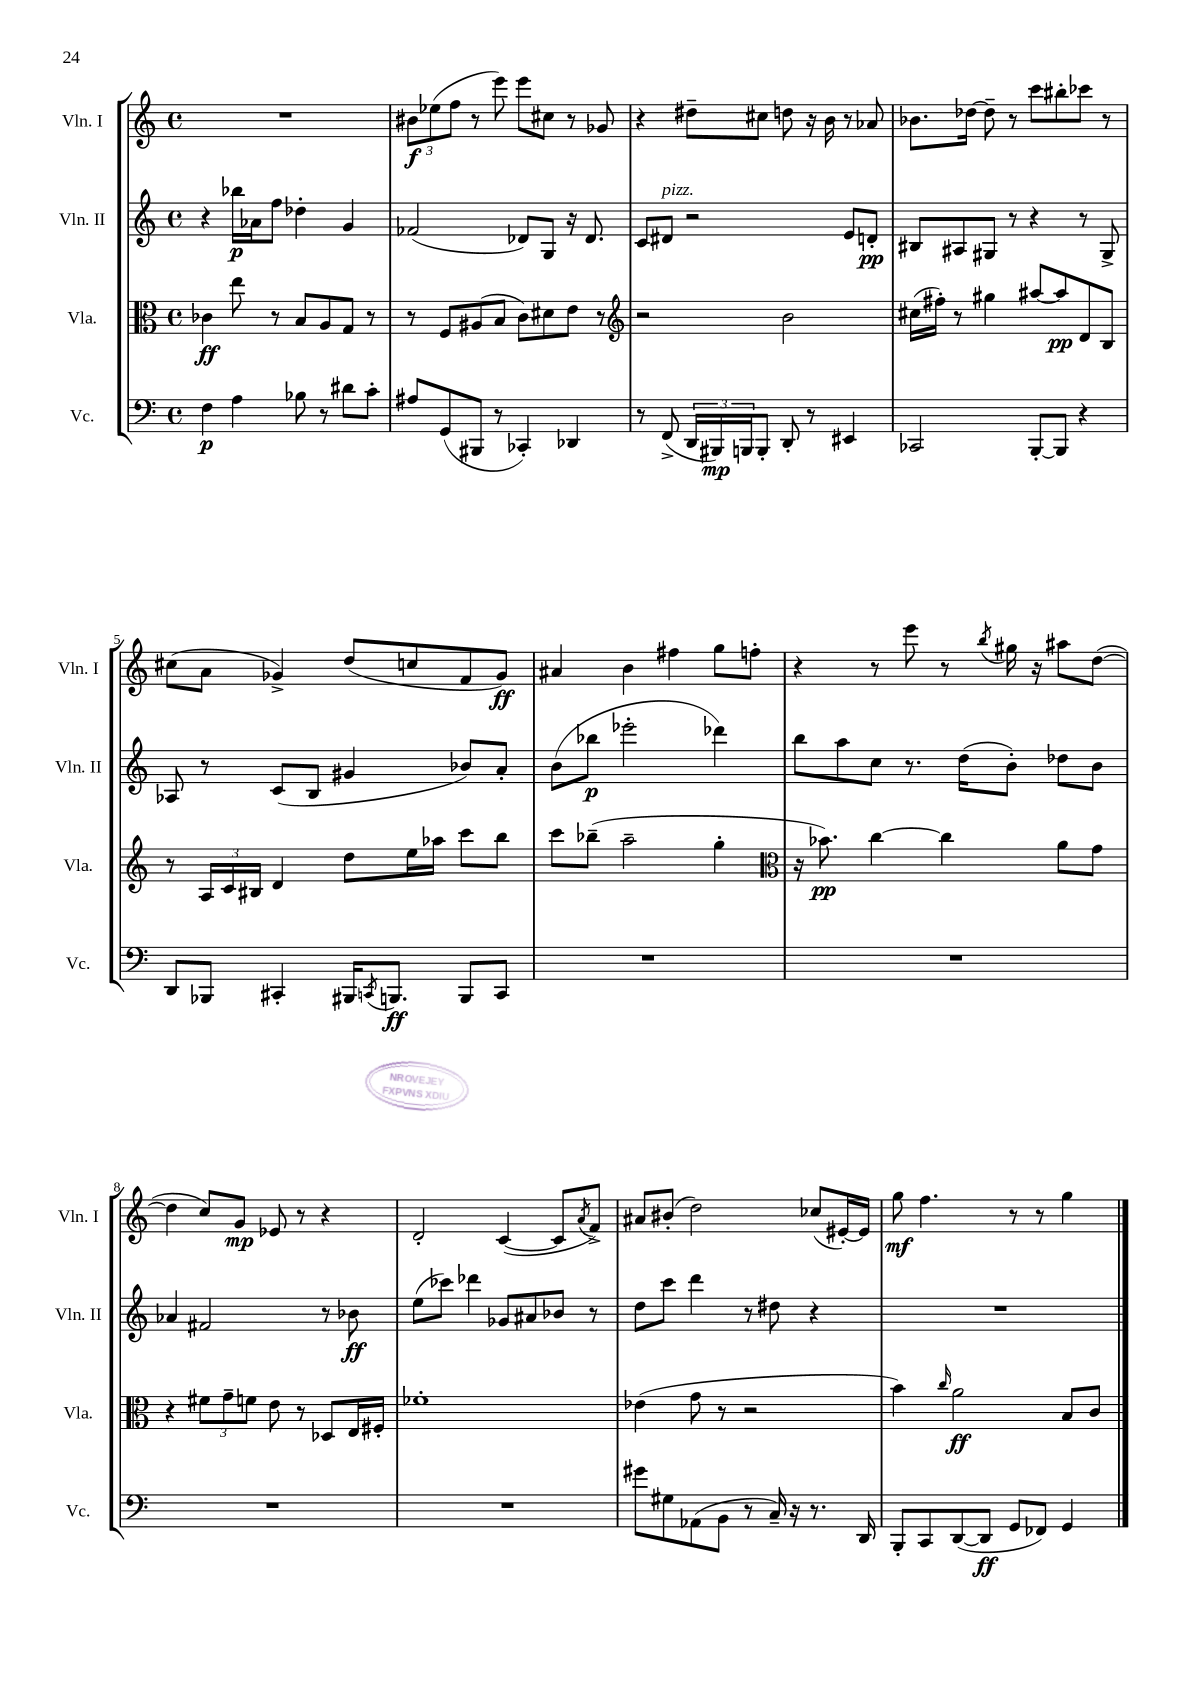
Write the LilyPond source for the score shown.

<<
\new StaffGroup <<
\new Staff = "s0" \with { instrumentName = "Vln. I" shortInstrumentName = "Vln. I" } {
    \clef treble \key c \major \defaultTimeSignature \time 4/4
    R1 |
    \tuplet 3/2 { bis'8\f ees''8( f''8 } r8 e'''8) e'''8 cis''8 r8 ges'8 |
    r4 dis''8-- cis''8 d''8 r16 b'16 r8 aes'8 |
    bes'8. des''16~ des''8-- r8 c'''8 bis''8-. ces'''8 r8 |
    cis''8( a'8 ges'4->) d''8( c''8 f'8 ges'8\ff) |
    ais'4 b'4 fis''4 g''8 f''8-. |
    r4 r8 e'''8 r8 \acciaccatura { b''8 } gis''16 r16 ais''8 d''8~( |
    d''4 c''8) g'8\mp ees'8 r8 r4 |
    d'2-. c'4~( c'8 \acciaccatura { a'8 } f'8->) |
    ais'8 bis'8-.( d''2) ces''8( eis'16~-.) eis'16 |
    g''8\mf f''4. r8 r8 g''4 \bar "|." |
}
\new Staff = "s1" \with { instrumentName = "Vln. II" shortInstrumentName = "Vln. II" } {
    \clef treble \key c \major \defaultTimeSignature \time 4/4
    r4 bes''16\p aes'16 f''8 des''4-. g'4 |
    fes'2( des'8) g8 r16 des'8. |
    c'8 dis'8^\markup { \italic "pizz." } r2 e'8 d'8-.\pp |
    bis8 ais8 gis8 r8 r4 r8 gis8-> |
    aes8 r8 c'8( b8 gis'4 bes'8) a'8-. |
    b'8( bes''8\p ees'''2-. des'''4) |
    b''8 a''8 c''8 r8. d''16( b'8-.) des''8 b'8 |
    aes'4 fis'2 r8 bes'8\ff |
    e''8( ces'''8) des'''4 ges'8 ais'8 bes'8 r8 |
    d''8 c'''8 d'''4 r8 dis''8 r4 |
    R1 \bar "|." |
}
\new Staff = "s2" \with { instrumentName = "Vla." shortInstrumentName = "Vla." } {
    \clef alto \key c \major \defaultTimeSignature \time 4/4
    ces'4\ff e''8 r8 b8 a8 g8 r8 |
    r8 f8 ais8( b8 c'8) dis'8 e'8 r8 |
    \clef treble r2 b'2 |
    cis''16( fis''16-.) r8 gis''4 ais''8~ ais''8\pp d'8 b8 |
    r8 \tuplet 3/2 { a16 c'16 bis16 } d'4 d''8 e''16 aes''16 c'''8 b''8 |
    c'''8 bes''8--( a''2-- g''4-. |
    \clef alto r16 bes'8.\pp) c''4~ c''4 a'8 g'8 |
    r4 \tuplet 3/2 { fis'8 g'8-- f'8 } e'8 r8 des8 e16 fis16-. |
    fes'1-. |
    ees'4( g'8 r8 r2 |
    b'4) \grace { c''16 } a'2\ff b8 c'8 \bar "|." |
}
\new Staff = "s3" \with { instrumentName = "Vc." shortInstrumentName = "Vc." } {
    \clef bass \key c \major \defaultTimeSignature \time 4/4
    f4\p a4 bes8 r8 dis'8 c'8-. |
    ais8 g,8( bis,,8 r8 ces,4-.) des,4 |
    r8 f,8->( \tuplet 3/2 { d,16 bis,,16\mp) b,,16 } b,,8-. d,8-. r8 eis,4 |
    ces,2 b,,8~-. b,,8 r4 |
    d,8 bes,,8 cis,4-. bis,,16 \acciaccatura { c,8 } b,,8.\ff b,,8 c,8 |
    R1 |
    R1 |
    R1 |
    R1 |
    gis'8 gis8 aes,8( b,8 r8 c16--) r16 r8. d,16 |
    b,,8-. c,8 d,8~( d,8\ff g,8 fes,8) g,4 \bar "|." |
}
>>
>>
